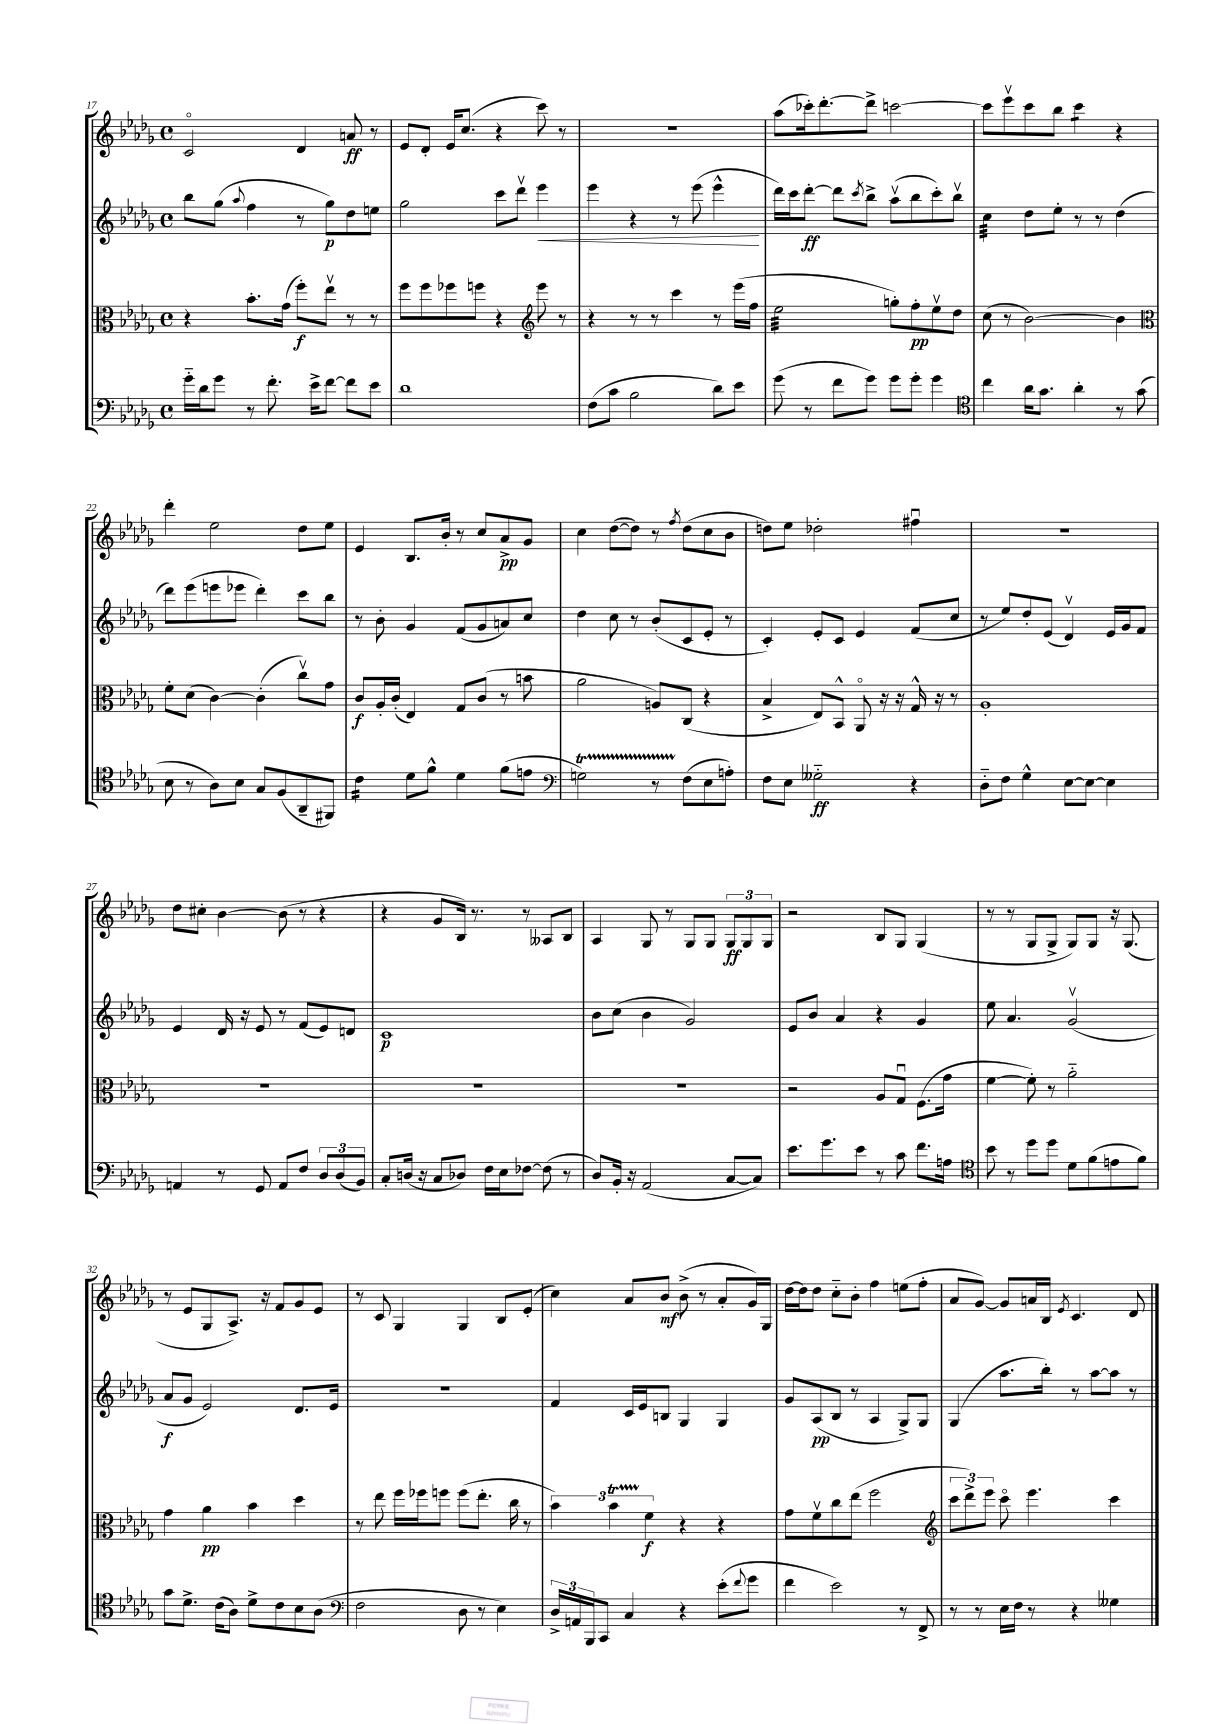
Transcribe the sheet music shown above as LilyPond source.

<<
\new StaffGroup <<
\new Staff = "s0" {
    \clef treble \key des \major \defaultTimeSignature \time 4/4
    c'2\flageolet des'4 a'8\ff r8 |
    ees'8 des'8-. ees'16 c''8.( r4 c'''8) r8 |
    r1 |
    aes''8( ces'''16-.) des'''8.~-. des'''8-> c'''2~ |
    c'''8 ees'''8\upbow c'''8 bes''8 c'''4:8 r4 |
    des'''4-. ees''2 des''8 ees''8 |
    ees'4 bes8. bes'16-. r8 c''8 aes'8->\pp ges'8 |
    c''4 des''8~( des''8) r8 \acciaccatura { f''8 } des''8( c''8 bes'8 |
    d''8) ees''8 des''2-. fis''4\downbow |
    r1 |
    des''8 cis''8-. bes'4~ bes'8( r8 r4 |
    r4 ges'8 bes16) r8. r8 aeses8 bes8 |
    aes4 ges8 r8 ges8 ges8 \tuplet 3/2 { ges8\ff ges8 ges8 } |
    r2 bes8 ges8 ges4( |
    r8 r8 ges8 ges8-> ges8) ges8 r16 ges8.( |
    r8 ees'8 ges8 aes8.->) r16 f'8 ges'8 ees'8 |
    r8 c'8 ges4 ges4 bes8 ees'8-.( |
    c''4) aes'8 bes'8\mf bes'8->( r8 aes'8-. ges'16) ges16 |
    des''16~ des''16 des''8 c''8-_ bes'8-. f''4 e''8( f''8-. |
    aes'8 ges'8~) ges'8 a'16 bes16 \acciaccatura { ees'8 } c'4. des'8 \bar "|." |
}
\new Staff = "s1" {
    \clef treble \key des \major \defaultTimeSignature \time 4/4
    bes''8 ges''8( \appoggiatura { aes''8 } f''4 r8 ges''8\p) des''8 e''8 |
    ges''2 c'''8 des'''8\upbow ees'''4\< |
    ees'''4 r4 r8 ees'''8( ees'''4-^\! |
    des'''16) c'''16 des'''8~-.\ff des'''8 \acciaccatura { c'''8 } bes''8-> aes''8\upbow( bes''8 c'''8-.) bes''8\upbow |
    c''4:32 des''8 ees''8-. r8 r8 des''4( |
    des'''8) ees'''8( e'''8 ees'''8 des'''4-.) c'''8 bes''8 |
    r8 bes'8-. ges'4 f'8( ges'8 a'8) c''8 |
    des''4 c''8 r8 bes'8-.( c'8 ees'8-. r8 |
    c'4-.) ees'8-. c'8 ees'4 f'8( c''8 |
    r8 ees''8) des''8-. ees'8( des'4\upbow) ees'16 ges'16 f'8 |
    ees'4 des'16 r16 ees'8 r8 f'8( ees'8) d'8 |
    c'1\p |
    bes'8 c''8( bes'4 ges'2) |
    ees'8 bes'8 aes'4 r4 ges'4 |
    ees''8 aes'4. ges'2\upbow( |
    aes'8\f ges'8 ees'2) des'8. ees'16 |
    R1 |
    f'4 c'16 ees'16 b8 ges4 ges4 |
    ges'8 aes8\pp( bes8 r8 aes4 ges8->) ges8 |
    ges4( aes''8. bes''16-.) r8 aes''8~ aes''8 r8 \bar "|." |
}
\new Staff = "s2" {
    \clef alto \key des \major \defaultTimeSignature \time 4/4
    r4 bes'8.-. ges'16( f''8-.\f) ees''8\upbow r8 r8 |
    f''8 f''8 fes''8 f''8 r4 \clef treble ees'''8 r8 |
    r4 r8 r8 c'''4 r8 ees'''16( f''16 |
    ees''2:32 g''8-.) f''8-.\pp ees''8\upbow des''8 |
    c''8( r8 bes'2~) bes'4 |
    \clef alto f'8-. des'8( c'4~) c'4-.( c''8\upbow) ges'8 |
    c'8\f aes16-. c'16-.( ees4) ges8 c'8( r8 b'8 |
    aes'2 a8) c8( r4 |
    bes4-> ees8) bes,8-^ aes,8\flageolet r16 r16 ges16-^ r16 r8 |
    aes1-. |
    R1 |
    R1 |
    R1 |
    r2 aes8 ges8\downbow f8.( ges'16 |
    f'4~ f'8-.) r8 aes'2-_ |
    ges'4 aes'4\pp bes'4 des''4 |
    r8 ees''8 f''16 fes''16 f''8 f''8( ees''8.-. c''16 r8 |
    \tuplet 3/2 { bes'4) bes'4\startTrillSpan f'4\stopTrillSpan\f } r4 r4 |
    ges'8 f'8\upbow c''8 ees''8( f''2 |
    \clef treble \tuplet 3/2 { c'''8 des'''8->) ees'''8 } c'''8\flageolet ees'''4. c'''4 \bar "|." |
}
\new Staff = "s3" {
    \clef bass \key des \major \defaultTimeSignature \time 4/4
    ges'16-_ des'16 ges'8 r8 f'8.-. ees'16-> f'8~ f'8 ees'8 |
    des'1 |
    f8( c'8 bes2 des'8) ees'8 |
    ges'8( r8 f'8 ges'8) ges'8 ges'8-. ges'4 |
    \clef tenor c''4 aes'16 ges'8. aes'4-. r8 ges'8( |
    bes8 r8 aes8) bes8 ges8 f8( aes,8-- fis,8) |
    c'4:16 des'8 f'8-^ des'4 f'8( e'8 |
    \clef bass g2\startTrillSpan) r8 f8\stopTrillSpan( ees8 a8-.) |
    f8 ees8 geses2-_\ff r4 |
    des8-_ f8 ges4-^ ees8~ ees8~ ees4 |
    a,4 r8 ges,8 a,8 f8 \tuplet 3/2 { des8 des8( bes,8) } |
    c8-. d16( r16 c8 des8) f16 ees16 fes8~ fes8( r8 |
    des8) bes,16-. r16 aes,2( c8~ c8) |
    ees'8. ges'8. ees'8 r8 c'8 f'8. a16 |
    \clef tenor bes'8 r8 des''8 des''8 des'8 f'8( e'8 f'8) |
    ges'8 des'8.-> c'16( aes8) des'8-> c'8 bes8 aes8( |
    \clef bass f2 des8 r8 ees4) |
    \tuplet 3/2 { des16-> a,16 bes,,16 } c,8 c4 r4 ees'8-.( \appoggiatura { f'8 } ges'8 |
    f'4 ees'2) r8 f,8-> |
    r8 r8 ees16 f16 r8 r4 geses4 \bar "|." |
}
>>
>>
\layout { \context { \Score currentBarNumber = #17 } }
